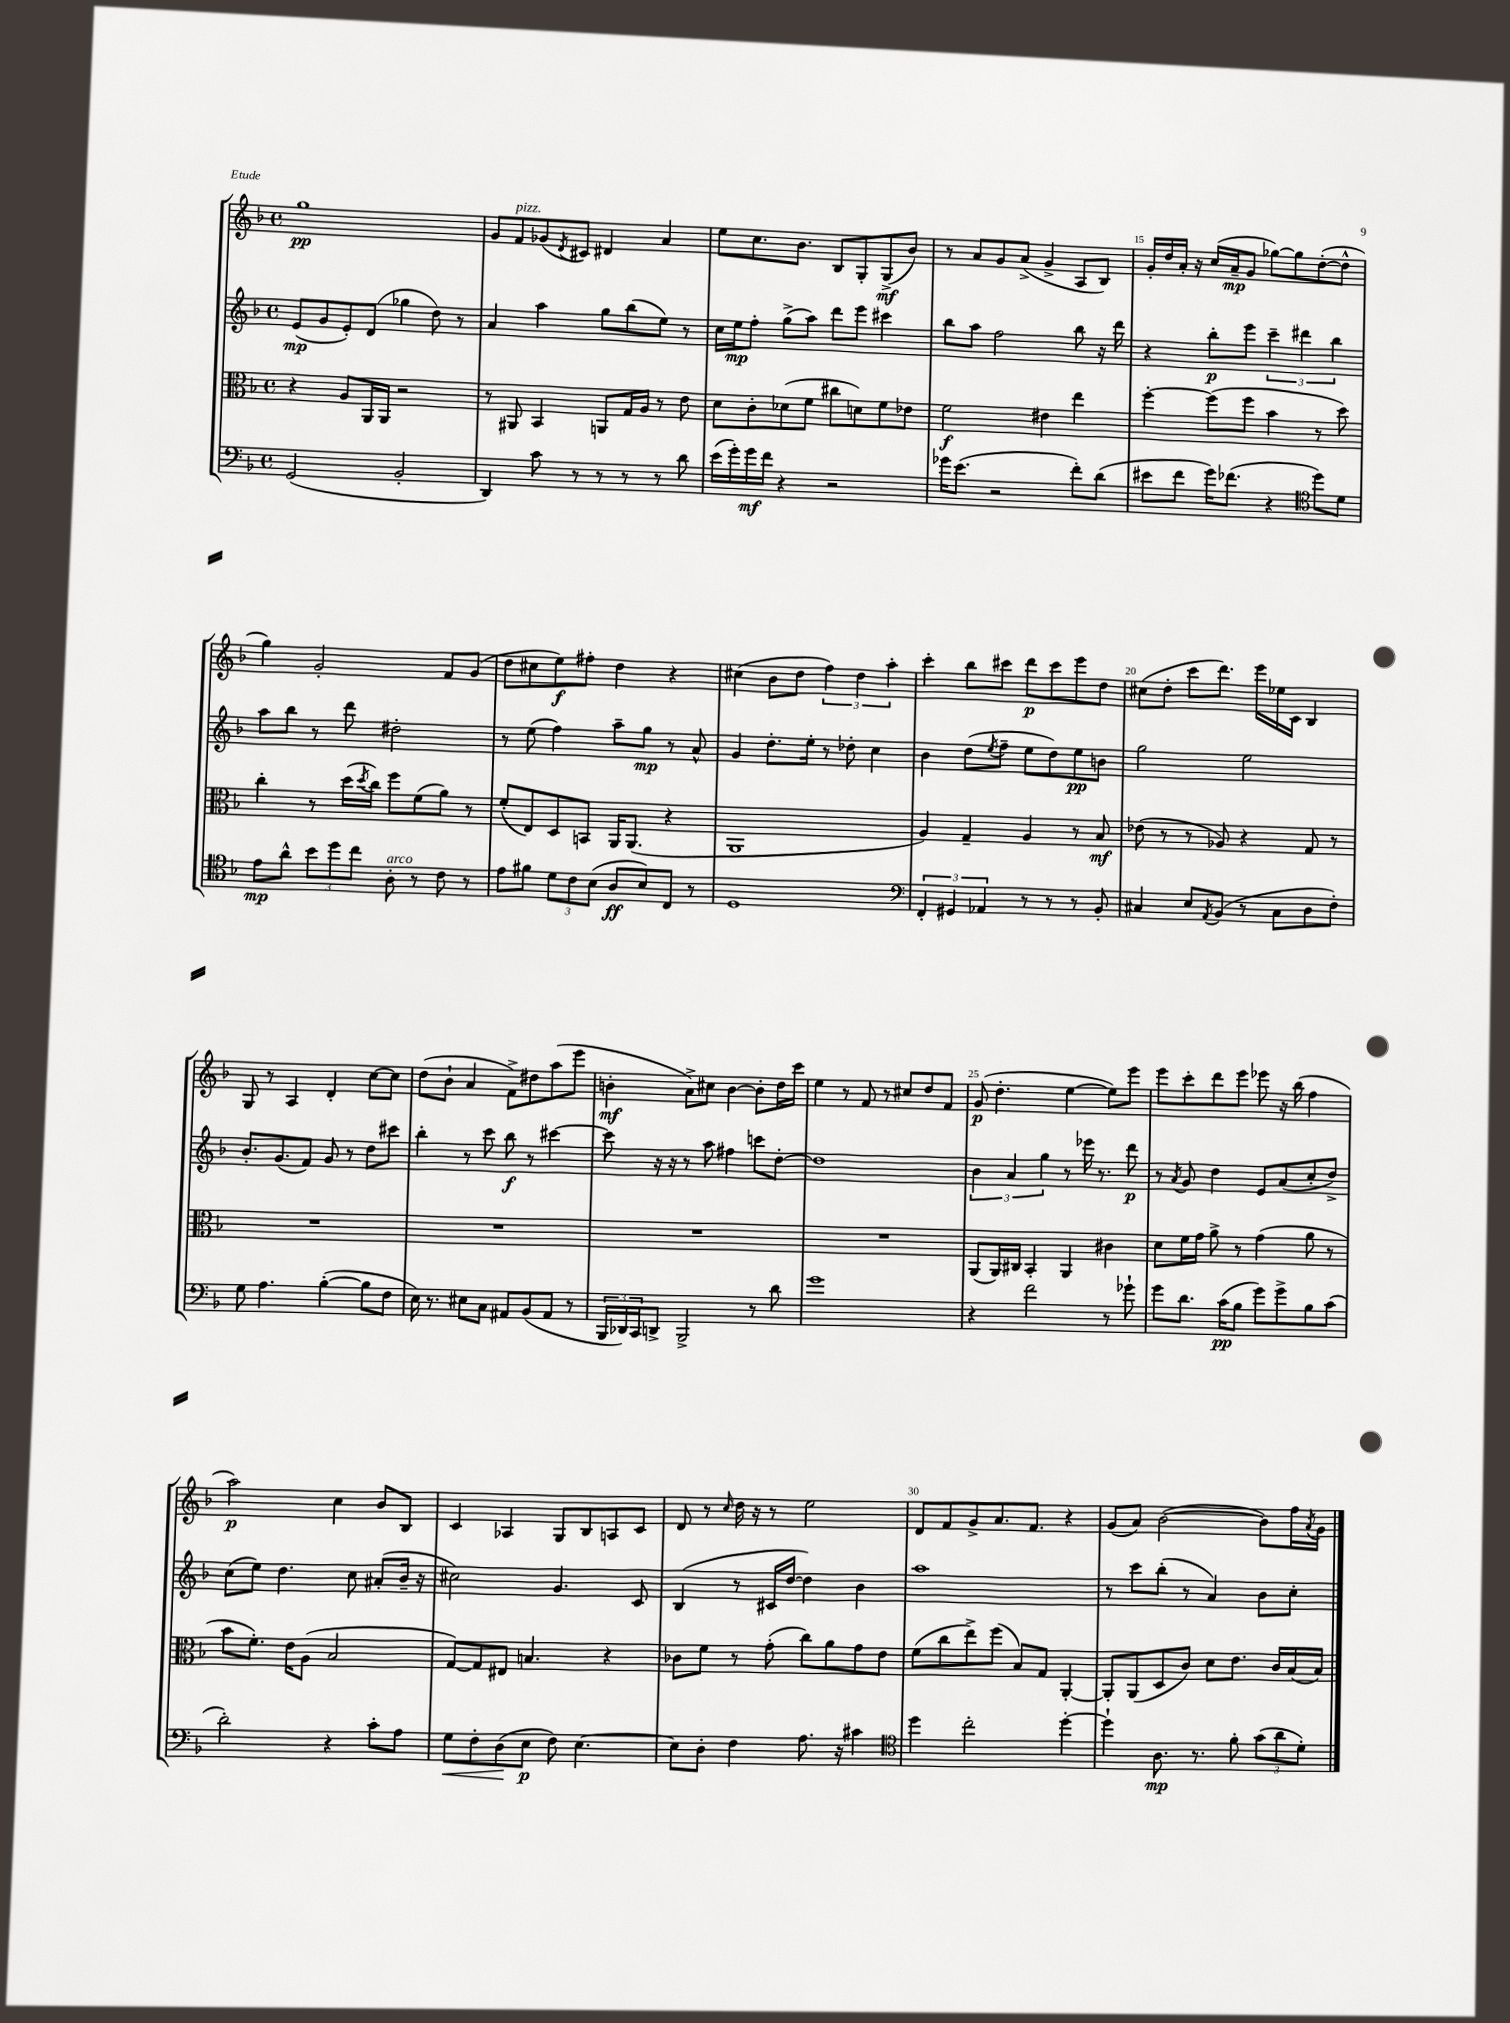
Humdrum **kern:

**kern	**dynam	**kern	**dynam	**kern	**dynam	**kern	**dynam
*part4	*part4	*part3	*part3	*part2	*part2	*part1	*part1
*staff4	*staff4	*staff3	*staff3	*staff2	*staff2	*staff1	*staff1
*clefF4	*	*clefC3	*	*clefG2	*	*clefG2	*
*k[b-]	*	*k[b-]	*	*k[b-]	*	*k[b-]	*
*M4/4	*	*M4/4	*	*M4/4	*	*M4/4	*
*met(c)	*	*met(c)	*	*met(c)	*	*met(c)	*
=11	=11	=11	=11	=11	=11	=11	=11
(2GG/	.	4r	.	(8e/L	mp	1gg	pp
.	.	.	.	8g/	.	.	.
.	.	8A/L	.	8e'/)	.	.	.
.	.	16AA/L	.	(8d/J	.	.	.
.	.	16AA/JJ	.	.	.	.	.
2BB-'/	.	2r	.	4gg-X\	.	.	.
.	.	.	.	8dd\)	.	.	.
.	.	.	.	8r	.	.	.
=12	=12	=12	=12	=12	=12	=12	=12
4DD/)	.	8r	.	4a/	.	8g/L	.
!	!	!	!	!	!	!LO:TX:a:i:t=pizz.	!
.	.	8AA#X/	.	.	.	8f/	.
8c\	.	4BB-/	.	4aa\	.	(8g-X/	.
.	.	.	.	.	.	8qd/	.
8r	.	.	.	.	.	8c#X/J)	.
8r	.	8AAn/L	.	8gg\L	.	4d#X/	.
8r	.	16G/L	.	(8bb-\	.	.	.
.	.	16A/JJ	.	.	.	.	.
8r	.	8r	.	8ee\J)	.	4a/	.
8d\	.	8e\	.	8r	.	.	.
=13	=13	=13	=13	=13	=13	=13	=13
(16e\LL	.	8d\L	.	16cc\LL	.	8ee\L	.
16g'\)	.	.	.	16ee\J	mp	.	.
16g\	mf	8c'\	.	8ff'\J	.	8.cc\	.
16f\JJ	.	.	.	.	.	.	.
4r	.	(8d-X\	.	(8gg^\L	.	.	.
.	.	.	.	.	.	8.b-\J	.
.	.	8f\J	.	8aa\J)	.	.	.
2r	.	8cc#X\L	.	8ddd\L	.	8B-/L	.
.	.	8dn\)	.	8eee\J	.	8G'/	.
.	.	8f\	.	4ccc#X\	.	(8G^/	mf
.	.	8e-X\J	.	.	.	8b-/J)	.
=14	=14	=14	=14	=14	=14	=14	=14
16g-X\KL	.	2f\	f	8bb-\L	.	8r	.
(8.e\J	.	.	.	.	.	.	.
.	.	.	.	8aa\J	.	8a/L	.
2r	.	.	.	2ff\	.	8g/	.
.	.	.	.	.	.	(8a^/J	.
.	.	4e#X\	.	.	.	4g^/	.
8f'\L)	.	4ee\	.	8bb-\	.	8A/L	.
(8d\J	.	.	.	16r	.	8B-/J)	.
.	.	.	.	16ddd\	.	.	.
=15	=15	=15	=15	=15	=15	=15	=15
8e#X\L	.	[4ff'\	.	4r	.	16g'/LL	.
.	.	.	.	.	.	16dd/	.
8f\J	.	.	.	.	.	16a'/JJ	.
.	.	.	.	.	.	16r	.
16g\KL)	.	(8ff\L]	.	8bb-'\L	p	(16cc/LL	.
(8.f-X\J	.	.	.	.	.	16a~/J	mp
.	.	8ff\J	.	8eee\J	.	8g/J	.
4r	.	4b-\	.	6ccc~\	.	[8gg-X\L)	.
.	.	.	.	.	.	8gg-\]	.
.	.	.	.	6ddd#X\	.	.	.
*clefC4	*	*	*	*	*	*	*
8dd\L)	.	8r	.	.	.	([8dd'\	.
.	.	.	.	6bb-\	.	.	.
8d\J	.	8dd\)	.	.	.	8dd^^\J]	.
!!LO:LB:g=z
=16	=16	=16	=16	=16	=16	=16	=16
8e\L	mp	4cc'\	.	8aa\L	.	4gg\)	.
8a^^\J	.	.	.	8bb-\J	.	.	.
12b-\L	.	8r	.	8r	.	2g'/	.
12dd\	.	.	.	.	.	.	.
.	.	(16dd\LL	.	8ddd\	.	.	.
12cc\J	.	.	.	.	.	.	.
.	.	8qdd/	.	.	.	.	.
.	.	16cc\JJ)	.	.	.	.	.
!LO:TX:a:i:t=arco	!	!	!	!	!	!	!
8A'\	.	8ff\L	.	2dd#X'\	.	.	.
8r	.	(8f\	.	.	.	.	.
8c\	.	8a\J)	.	.	.	8f/L	.
8r	.	8r	.	.	.	(8g/J	.
=17	=17	=17	=17	=17	=17	=17	=17
8e\L	.	(8f'/L	.	8r	.	8dd\L	.
8f#X\J	.	8E/)	.	(8ee\	.	8cc#X\	.
12d\L	.	8D/	.	4ff\)	.	8ee\)	f
12c\	.	.	.	.	.	.	.
.	.	8BBn/J	.	.	.	8ff#X'\J	.
(12B-\J	.	.	.	.	.	.	.
8A/L	ff	16AA/KL	.	8aa~\L	.	4dd\	.
.	.	(8.AA/J	.	.	.	.	.
8B-/)	.	.	.	8gg\J	mp	.	.
8C/J	.	4r	.	8r	.	4r	.
8r	.	.	.	8a^^/	.	.	.
=18	=18	=18	=18	=18	=18	=18	=18
1D	.	1AA	.	4g/	.	(4cc#X\	.
.	.	.	.	8.dd'\L	.	8b-\L	.
.	.	.	.	.	.	8dd\J	.
.	.	.	.	16ee'\Jk	.	.	.
.	.	.	.	8r	.	6ff\)	.
.	.	.	.	8dd-X'\	.	.	.
.	.	.	.	.	.	6dd\	.
.	.	.	.	4cc\	.	.	.
.	.	.	.	.	.	6aa'\	.
=19	=19	=19	=19	=19	=19	=19	=19
*clefF4	*	*	*	*	*	*	*
6FF'/	.	4A/)	.	4b-\	.	4ccc'\	.
6GG#X/	.	.	.	.	.	.	.
.	.	4G~/	.	(8dd\L	.	8bb-\L	.
6AA-X/	.	.	.	.	.	.	.
.	.	.	.	8qee/	.	.	.
.	.	.	.	8ff~\J	.	8ccc#X\J	.
8r	.	4A/	.	8ee\L	.	8ddd\L	p
8r	.	.	.	8dd\)	.	8ccc#\	.
8r	.	8r	.	8ee\	pp	8eee\	.
8BB-'/	.	8B-/	mf	8bn\J	.	8dd\J	.
=20	=20	=20	=20	=20	=20	=20	=20
4C#X/	.	(8e-X\	.	2gg\	.	(8cc#X\L	.
.	.	8r	.	.	.	8dd'\J	.
8E/L	.	8r	.	.	.	8ccc\L	.
8qAA/	.	.	.	.	.	.	.
(8BB-/J	.	8A-X/)	.	.	.	8.ddd\J)	.
8r	.	4r	.	2ee\	.	.	.
.	.	.	.	.	.	16eee\LL	.
8C#\L	.	.	.	.	.	16ee-X\	.
.	.	.	.	.	.	16c\JJ	.
8D\	.	8G/	.	.	.	4B-/	.
8F'\J)	.	8r	.	.	.	.	.
!!LO:LB:g=z
=21	=21	=21	=21	=21	=21	=21	=21
8G\	.	1r	.	8.b-'/L	.	8G/	.
4.A\	.	.	.	.	.	8r	.
.	.	.	.	(8.g/	.	.	.
.	.	.	.	.	.	4A/	.
.	.	.	.	8f/J)	.	.	.
([4B-'\	.	.	.	8g/	.	4d'/	.
.	.	.	.	8r	.	.	.
8B-\L]	.	.	.	8dd\L	.	[8cc\L	.
8F\J	.	.	.	8ccc#X\J	.	8cc\J]	.
=22	=22	=22	=22	=22	=22	=22	=22
16E\)	.	1r	.	4bb-'\	.	(8dd\L	.
8.r	.	.	.	.	.	.	.
.	.	.	.	.	.	8b-`\J	.
8E#X\L	.	.	.	8r	.	4a/	.
8C\J	.	.	.	8ccc\	.	.	.
8AA#X/L	.	.	.	8bb-\	f	8f^\L)	.
(8BB-/	.	.	.	8r	.	8dd#X\	.
8AA#/J	.	.	.	[4ccc#X\	.	(8aa\	.
8r	.	.	.	.	.	8eee\J	.
=23	=23	=23	=23	=23	=23	=23	=23
24BBB-/LL	.	1r	.	8ccc#\]	.	4bn'\	mf
24DD-X/)	.	.	.	.	.	.	.
24CC/J	.	.	.	.	.	.	.
8DDn^/J	.	.	.	16r	.	.	.
.	.	.	.	16r	.	.	.
2BBB-^/	.	.	.	8r	.	8a^\L)	.
.	.	.	.	8aa\	.	8cc#X\J	.
.	.	.	.	4ff#X\	.	[4b\	.
8r	.	.	.	8cccn\L	.	8b'\L]	.
8d\	.	.	.	[8dd'\J	.	16dd\L	.
.	.	.	.	.	.	16ccc\JJ	.
=24	=24	=24	=24	=24	=24	=24	=24
1g	.	1r	.	1dd]	.	4ee\	.
.	.	.	.	.	.	8r	.
.	.	.	.	.	.	8f/	.
.	.	.	.	.	.	8r	.
.	.	.	.	.	.	8cc#X/L	.
.	.	.	.	.	.	8dd/	.
.	.	.	.	.	.	8f/J	.
=25	=25	=25	=25	=25	=25	=25	=25
4r	.	(8AA/L	.	6b-\	.	(8g/	p
.	.	16AA/L)	.	.	.	4.dd'\	.
.	.	.	.	6a/	.	.	.
.	.	16C#X/JJ	.	.	.	.	.
2f\	.	4BB-'/	.	.	.	.	.
.	.	.	.	6gg\	.	.	.
.	.	4AA/	.	8r	.	[4ee\	.
.	.	.	.	16eee-X\	.	.	.
.	.	.	.	8.r	.	.	.
8r	.	4c#X\	.	.	.	8ee\L])	.
8g-X`\	.	.	.	8ddd\	p	8eee\J	.
=26	=26	=26	=26	=26	=26	=26	=26
8g\L	.	8d\L	.	8r	.	8eee\L	.
.	.	.	.	8qa/	.	.	.
8.d\J	.	16f\L	.	8g/	.	8ccc'\	.
.	.	16g\JJ	.	.	.	.	.
.	.	8a^\	.	4dd\	.	8ddd\	.
(16c\KL	pp	.	.	.	.	.	.
8B-\J	.	8r	.	.	.	8eee\J	.
8g\L)	.	(4g\	.	8e/L	.	8eee-X\	.
8g^\	.	.	.	(8a/	.	16r	.
.	.	.	.	.	.	(16bb-\	.
8B-\	.	8a\	.	8cc'/	.	4ff\	.
(8c\J	.	8r	.	8dd^/J)	.	.	.
!!LO:LB:g=z
=27	=27	=27	=27	=27	=27	=27	=27
2d'\)	.	8b-\L	.	(8cc\L	.	2aa\)	p
.	.	8.f'\J)	.	8ee\J)	.	.	.
.	.	.	.	4.dd\	.	.	.
.	.	16e\KL	.	.	.	.	.
.	.	(8A\J	.	.	.	.	.
4r	.	2B-/	.	.	.	4cc\	.
.	.	.	.	8cc\	.	.	.
8c'\L	.	.	.	(8a#X'/L	.	8b-/L	.
8A\J	.	.	.	16b-~/Jk	.	8B-/J	.
.	.	.	.	16r	.	.	.
=28	=28	=28	=28	=28	=28	=28	=28
!	!LO:HP:b	!	!	!	!	!	!
8G\L	<	[8G/L)	.	2cc#X\)	.	4c/	.
8F'\	.	8G/]	.	.	.	.	.
(8D\	.	8E#X/J	.	.	.	4A-X/	.
8E\J	[ p	4.Bn/	.	.	.	.	.
8F\)	.	.	.	4.g/	.	8G/L	.
[4.E\	.	.	.	.	.	8B-/	.
.	.	4r	.	.	.	8An/	.
.	.	.	.	8c/	.	8c/J	.
=29	=29	=29	=29	=29	=29	=29	=29
8E\L]	.	8c-X\L	.	(4B-/	.	8d/	.
8D'\J	.	8f\J	.	.	.	8r	.
.	.	.	.	.	.	16qqcc/	.
4F\	.	8r	.	8r	.	16dd\	.
.	.	.	.	.	.	16r	.
.	.	(8g'\	.	16c#X/LL	.	8r	.
.	.	.	.	[16dd/JJ	.	.	.
8.A\	.	8cc\L)	.	4dd\])	.	2ee\	.
.	.	8a\	.	.	.	.	.
16r	.	.	.	.	.	.	.
4c#X\	.	8g\	.	4b-\	.	.	.
.	.	8e\J	.	.	.	.	.
=30	=30	=30	=30	=30	=30	=30	=30
*clefC4	*	*	*	*	*	*	*
4dd\	.	(8f\L	.	1aa	.	8d/L	.
.	.	8cc\	.	.	.	8f/	.
2cc'\	.	8ee^\)	.	.	.	8g^/	.
.	.	(8ff\J	.	.	.	8.a/	.
.	.	8B-/L)	.	.	.	.	.
.	.	.	.	.	.	8.f/J	.
.	.	8G/J	.	.	.	.	.
[4dd'\	.	[4AA'/	.	.	.	4r	.
=31	=31	=31	=31	=31	=31	=31	=31
4dd`\]	.	8AA'/L]	.	8r	.	(8g/L	.
.	.	(8AA/	.	8ccc\L	.	8a/J)	.
8.A\	mp	8D/	.	(8bb-'\J	.	([2b-\	.
.	.	8c/J)	.	8r	.	.	.
8.r	.	.	.	.	.	.	.
.	.	8d\L	.	4a/)	.	.	.
8f'\	.	8.e\J	.	.	.	.	.
(12g\L	.	.	.	8b-\L	.	8b-\L])	.
.	.	16c/LL	.	.	.	.	.
12a\	.	.	.	.	.	.	.
.	.	(16B-/	.	8cc'\J	.	16ff\L	.
12d'\J)	.	.	.	.	.	.	.
.	.	.	.	.	.	8qa/	.
.	.	16B-/JJ)	.	.	.	16g\JJ	.
==	==	==	==	==	==	==	==
*-	*-	*-	*-	*-	*-	*-	*-
